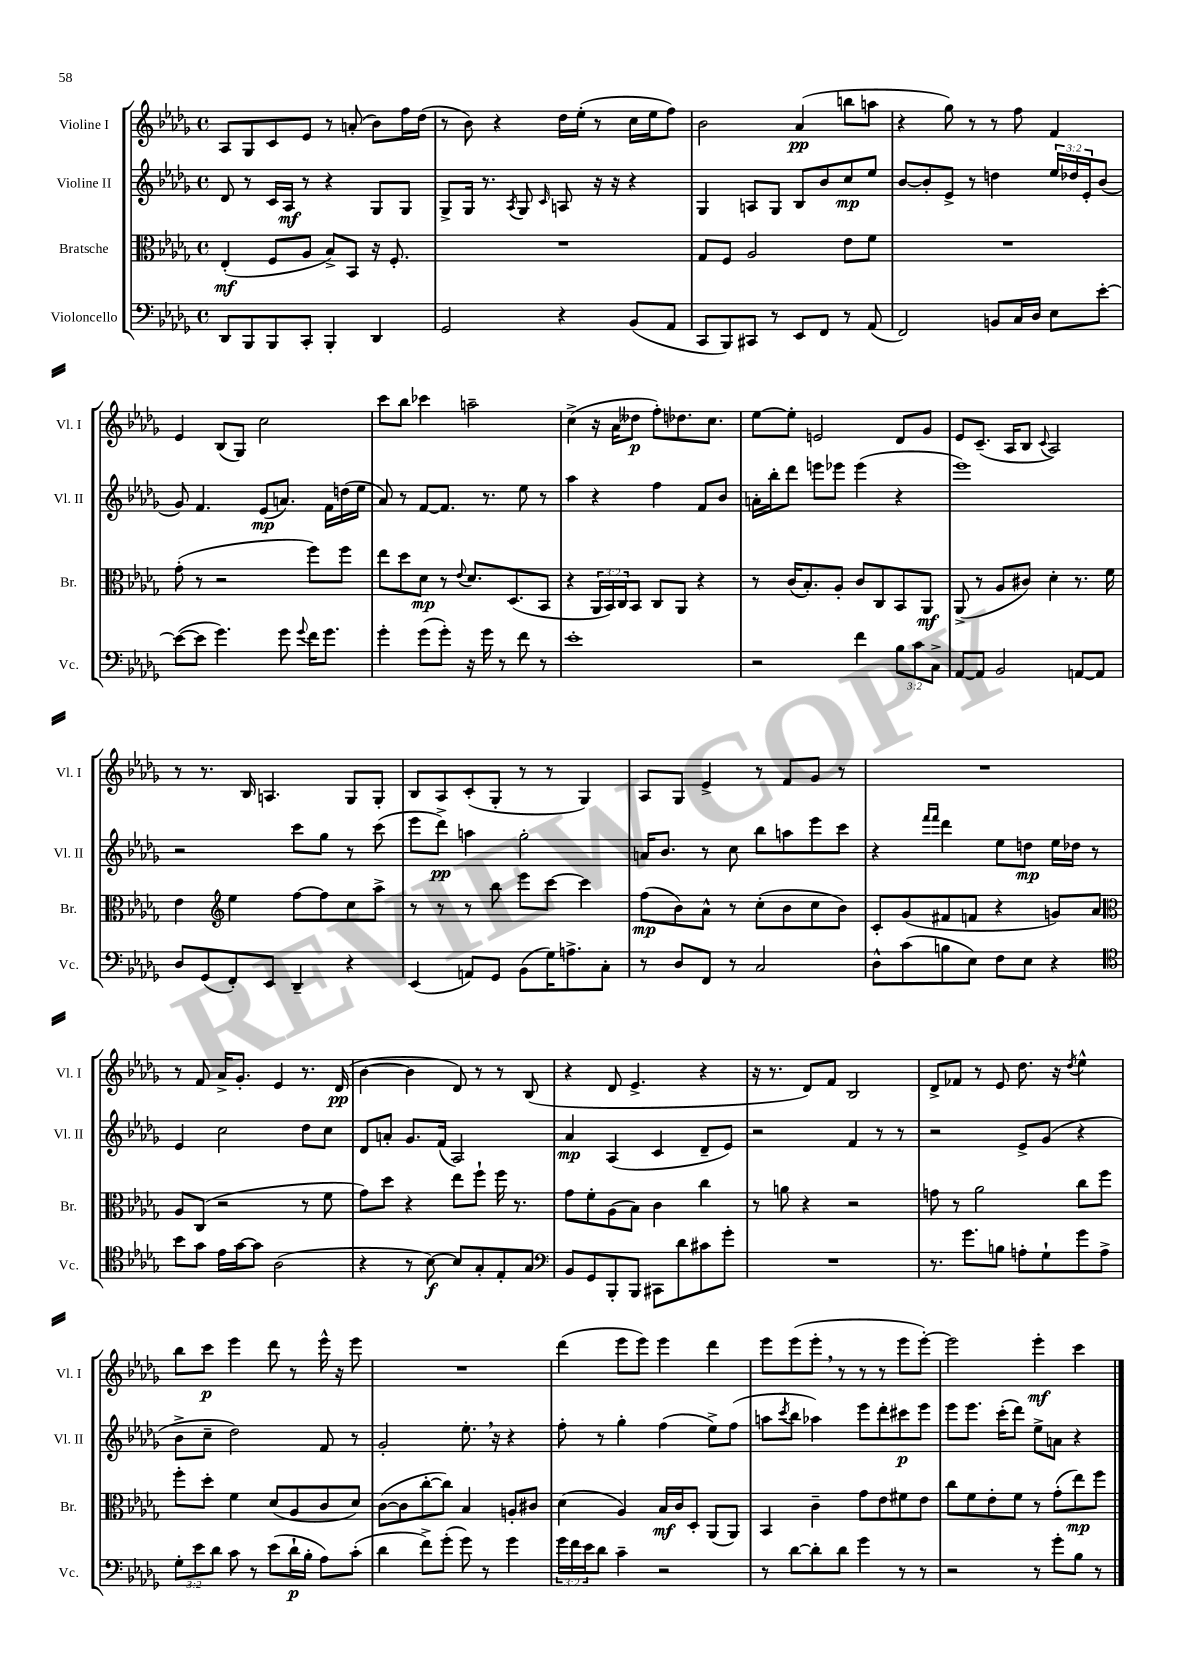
<<
\new StaffGroup <<
\new Staff = "s0" \with { instrumentName = "Violine I" shortInstrumentName = "Vl. I" } {
    \clef treble \key des \major \defaultTimeSignature \time 4/4
    aes8 ges8 c'8 ees'8 r8 a'8-.( bes'8) f''16 des''16( |
    r8 bes'8) r4 des''16 ees''16-.( r8 c''16 ees''16 f''8) |
    bes'2 aes'4\pp( b''8 a''8 |
    r4 ges''8) r8 r8 f''8 f'4 |
    ees'4 bes8( ges8) c''2 |
    c'''8 bes''8 ces'''4 a''2-- |
    c''4->( r16 aes'16 deses''8\p f''8-.) des''8. c''8. |
    ees''8~ ees''8-. e'2 des'8 ges'8 |
    ees'8 c'8.--( aes16 bes8 \appoggiatura { c'8 } aes2) |
    r8 r8. bes16 a4. ges8 ges8-. |
    bes8 aes8 c'8-.( ges8-. r8 r8 ges4) |
    aes8 ges8 ees'4-> r8 f'8 ges'8 r8 |
    R1 |
    r8 f'8 aes'16-> ges'8.-. ees'4 r8. des'16\pp( |
    bes'4~ bes'4 des'8) r8 r8 bes8( |
    r4 des'8 ees'4.-> r4 |
    r16 r8. des'8) f'8 bes2 |
    des'8-> fes'8 r8 ees'8 des''8. r16 \acciaccatura { des''8 } ees''4-^ |
    bes''8 c'''8\p ees'''4 des'''8 r8 ees'''16-^ r16 ees'''8 |
    R1 |
    des'''4( ees'''8 ees'''8) ees'''4 des'''4 |
    ees'''8 ees'''8( ees'''8-. \breathe r8 r8 r8 ees'''8 ees'''8~-.) |
    ees'''2 ees'''4-.\mf c'''4 \bar "|." |
}
\new Staff = "s1" \with { instrumentName = "Violine II" shortInstrumentName = "Vl. II" } {
    \clef treble \key des \major \defaultTimeSignature \time 4/4 \override Staff.TupletNumber.text = #tuplet-number::calc-fraction-text
    des'8 r8 c'16 aes16\mf r8 r4 ges8 ges8 |
    ges8-> ges16 r8. \acciaccatura { aes8 } ges8 \grace { c'16 } a8 r16 r16 r4 |
    ges4 a8 ges8 bes8 bes'8 c''8\mp ees''8 |
    bes'8~ bes'8-. ees'8-> r8 d''4 \tuplet 3/2 { ees''16 des''16 ees'16-. } bes'8( |
    ges'8) f'4. ees'8\mp( a'8.) f'16 d''16( ees''16 |
    aes'8) r8 f'8~ f'8. r8. ees''8 r8 |
    aes''4 r4 f''4 f'8 bes'8 |
    a'16-. bes''16-. des'''8 e'''8 ees'''8 ees'''4( r4 |
    ees'''1) |
    r2 c'''8 ges''8 r8 c'''8( |
    ees'''8 des'''8->\pp) a''4 ges''2-. |
    a'16 bes'8. r8 c''8 bes''8 a''8 ees'''8 c'''8 |
    r4 \grace { f'''16 f'''16 } des'''4 ees''8 d''8\mp ees''16 des''16 r8 |
    ees'4 c''2 des''8 c''8 |
    des'8 a'8-. ges'8. f'16( aes2) |
    aes'4\mp aes4( c'4 des'8-- ees'8) |
    r2 f'4 r8 r8 |
    r2 ees'8-> ges'8( r4 |
    bes'8-> c''8-- des''2) f'8 r8 |
    ges'2-. ees''8.-. \breathe r16 r4 |
    f''8-. r8 ges''4-. f''4( ees''8->) f''8( |
    a''8 \acciaccatura { c'''8 } bes''8 aes''4) ees'''8 des'''8-. cis'''8\p ees'''8 |
    ees'''8 ees'''8. c'''16-.( des'''8) ees''8-> a'8 r4 \bar "|." |
}
\new Staff = "s2" \with { instrumentName = "Bratsche" shortInstrumentName = "Br." } {
    \clef alto \key des \major \defaultTimeSignature \time 4/4 \override Staff.TupletNumber.text = #tuplet-number::calc-fraction-text
    ees4-.\mf( f8 aes8 bes8->) bes,8 r16 f8.-. |
    R1 |
    ges8 f8 aes2 ees'8 f'8 |
    R1 |
    ges'8-.( r8 r2 f''8) f''8 |
    ees''8 des''8 des'8\mp r8 \appoggiatura { ees'8 } des'8. des8.( bes,8 |
    r4 \tuplet 3/2 { aes,16 bes,16) c16 } bes,8 c8 aes,8 r4 |
    r8 c'16( bes8.-.) aes8-. c'8 c8 bes,8 aes,8\mf |
    aes,8->( r8 aes8 cis'8) des'4-. r8. f'16 |
    ees'4 \clef treble ees''4 f''8~ f''8 c''8 aes''8-> |
    r8 r8 r8 bes''8 ees'''8 c'''8~ c'''4 |
    f''8\mp( bes'8) aes'8-^ r8 c''8-.( bes'8 c''8 bes'8) |
    c'8-. ges'8( fis'8 f'8 r4 g'8) aes'8 |
    \clef alto aes8 c8( r2 r8 f'8 |
    ges'8) des''8 r4 ees''8 f''8-! f''16 r8. |
    ges'8 f'8-. aes8( bes8) c'4 c''4 |
    r8 a'8 r4 r2 |
    g'8 r8 aes'2 c''8 f''8 |
    f''8-. des''8-. f'4 des'8( aes8 c'8 des'8) |
    c'8~( c'8 c''8~-. c''8) bes4 a8-. cis'8 |
    des'4( aes4) bes16\mf c'16 des8-. aes,8( aes,8) |
    bes,4 c'4-- ges'8 ees'8 fis'8 ees'8 |
    c''8 f'8 ees'8-. f'8 r8 ges'8-.( ees''8\mp) f''8 \bar "|." |
}
\new Staff = "s3" \with { instrumentName = "Violoncello" shortInstrumentName = "Vc." } {
    \clef bass \key des \major \defaultTimeSignature \time 4/4 \override Staff.TupletNumber.text = #tuplet-number::calc-fraction-text
    des,8 bes,,8 bes,,8 c,8-. bes,,4-. des,4 |
    ges,2 r4 bes,8( aes,8 |
    c,8 bes,,8) cis,8 r8 ees,8 f,8 r8 aes,8( |
    f,2) b,8 c16 des16 ees8 ees'8~-. |
    ees'8~( ees'8 ges'4.) ges'8 \appoggiatura { ges'8 } f'16 ges'8. |
    ges'4-. ges'8( ges'8-.) r16 ges'16 r8 f'8 r8 |
    ees'1-. |
    r2 f'4 \tuplet 3/2 { bes8 c'8 c8-> } |
    aes,8~ aes,8 bes,2 a,8~ a,8 |
    des8 ges,8( f,8-.) ees,8 des,4-- r4 |
    ees,4( a,8) ges,8 bes,8( ges16) a8.-> c8-. |
    r8 des8 f,8 r8 c2 |
    des8-^ c'8( b8 ees8) f8 ees8 r4 |
    \clef tenor bes'8 ges'8 ees'16 ges'16~ ges'8 aes2( |
    r4 r8 bes8~\f) bes8 ges8-. ees8-. ges8 |
    \clef bass bes,8 ges,8 bes,,8-. bes,,8 cis,8 des'8 cis'8 ges'8-. |
    R1 |
    r8. ges'8. b8 a8-. ges8-! ges'8 a8-> |
    \tuplet 3/2 { ges8-. ees'8 des'8 } c'8 r8 ees'8( des'16-!\p bes16-. aes8) c'8-.( |
    des'4 f'8->) ges'8-.( ges'8) r8 ges'4 |
    \tuplet 3/2 { ges'16 f'16 ees'16 } des'8 c'4-- r2 |
    r8 des'8~ des'8-. des'8 ges'4 r8 r8 |
    r2 r8 ges'8-. bes8 r8 \bar "|." |
}
>>
>>
\layout { \context { \Score \remove "Bar_number_engraver" } }
